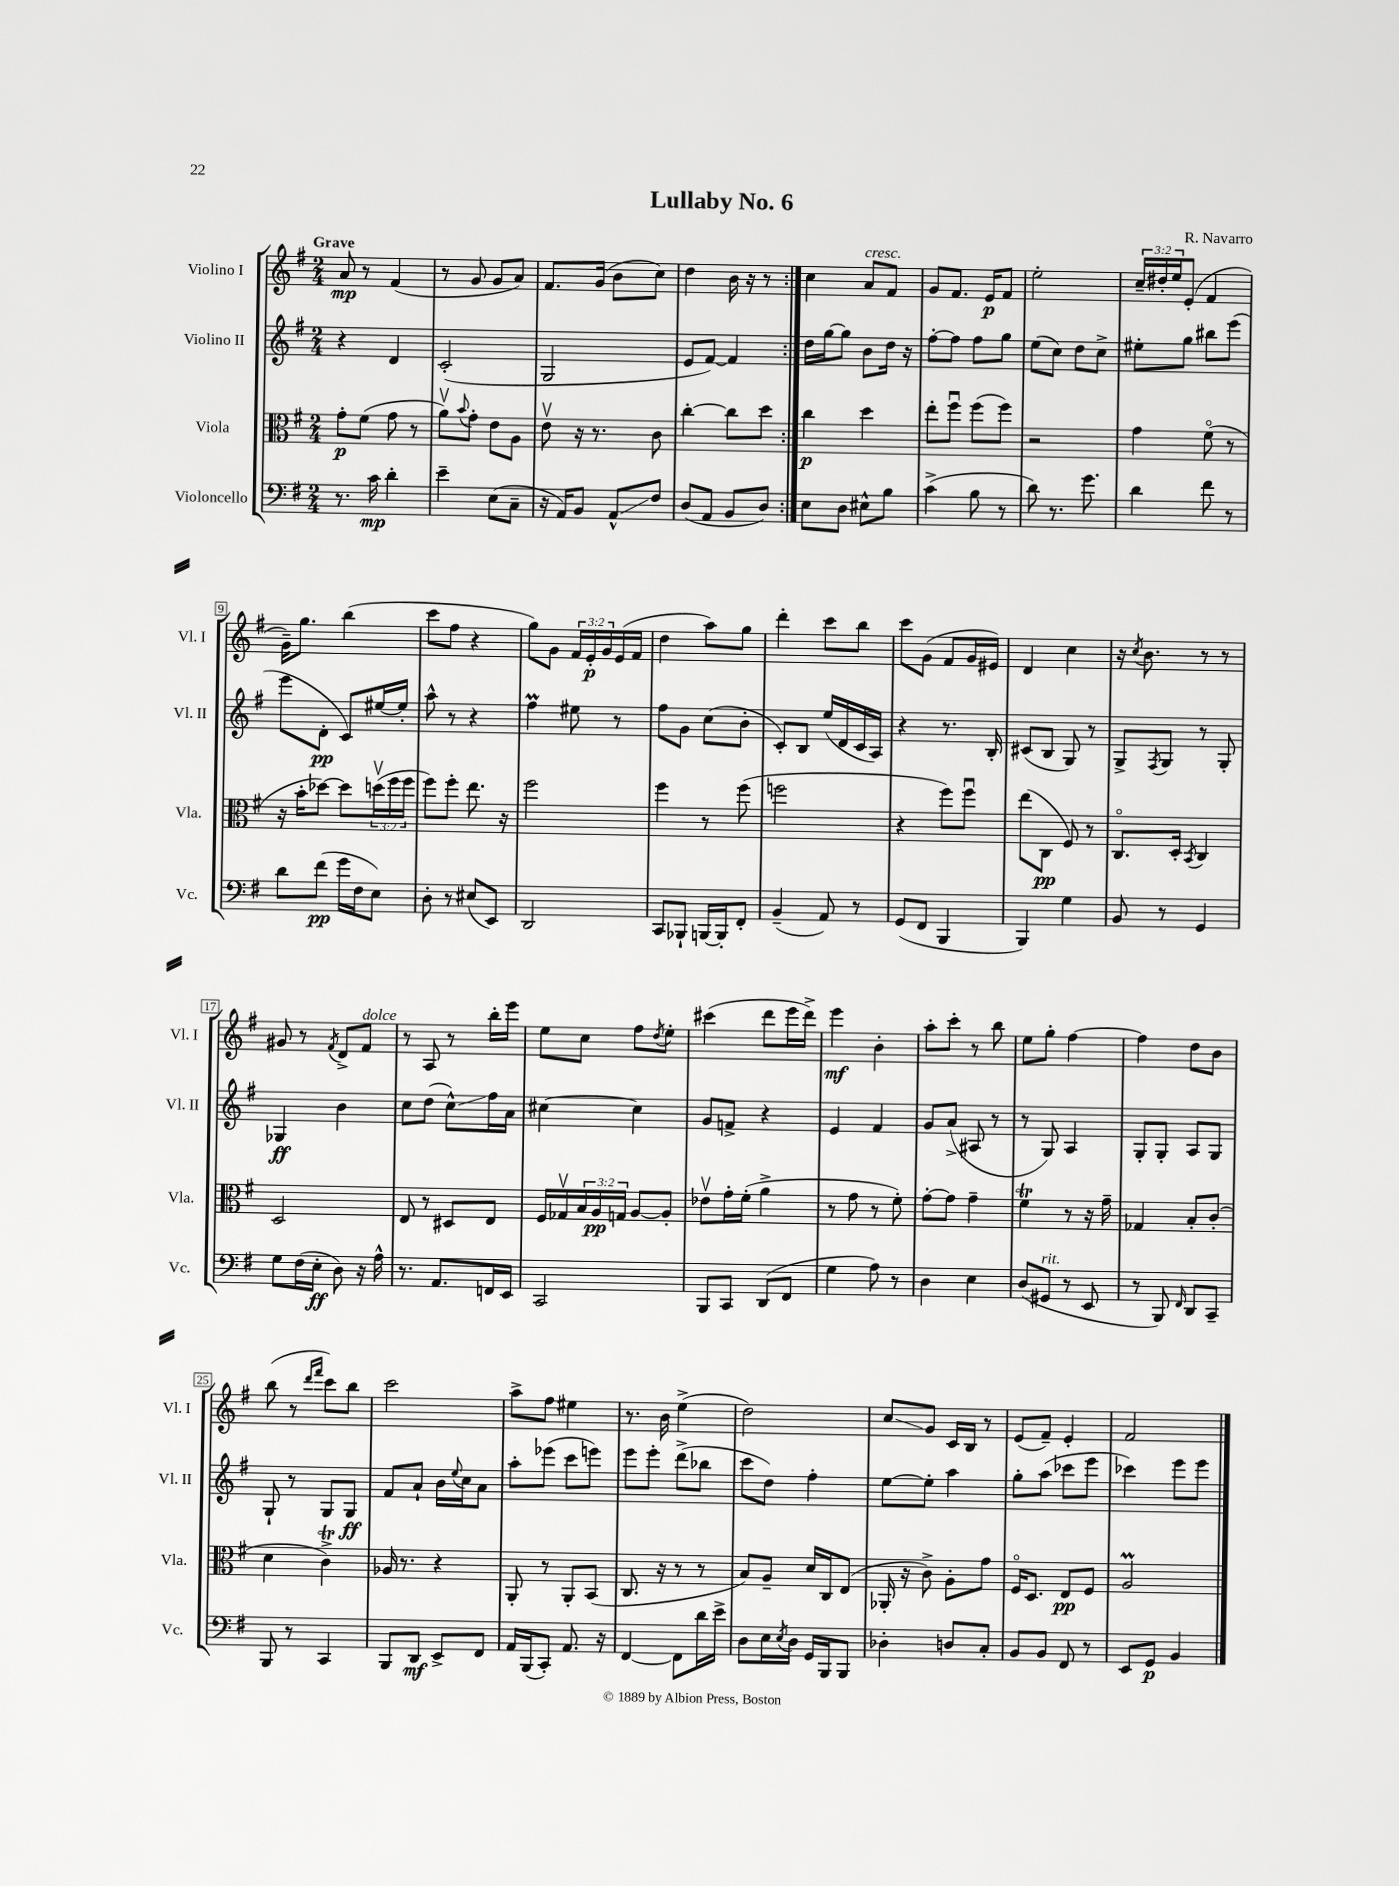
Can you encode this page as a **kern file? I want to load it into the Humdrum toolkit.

**kern	**kern	**kern	**kern
*staff4	*staff3	*staff2	*staff1
*clefF4	*clefC3	*clefG2	*clefG2
*k[f#]	*k[f#]	*k[f#]	*k[f#]
*M2/4	*M2/4	*M2/4	*M2/4
8.r	8g'\L	4r	8a/
.	(8f#\J	.	8r
16c\	.	.	.
4d'\	8g\	4d/	(4f#/
.	8r	.	.
=	=	=	=
4e~\	8av\L)	(2c'/	8r
.	8qqb/	.	.
.	8g'\J	.	8g/
(8E\L	8e\L	.	8g/L
8C~\J	8A\J	.	8a/J)
=	=	=	=
16r	8ev\	2G/	8.f#/L
16AA/LK)	.	.	.
8BB/J	16r	.	.
.	8.r	.	(16g/Jk
8AA^^/L	.	.	8b\L
8F#/J	8c\	.	8cc\J)
=	=	=	=
(8D/L	[4cc'\	8e/L	4dd\
8AA/J	.	[8f#/J)	.
8BB/L	8cc\]L	4f#/]	16b\
.	.	.	16r
8D/J)	8dd\J	.	8r
=:|!	=:|!	=:|!	=:|!
8E\L	4cc\	16dd\LL	4cc\
.	.	[16gg\J	.
8D\J	.	8gg\]J	.
8E#^^\L	4dd\	8b\L	8a/L
8B\J	.	16dd\Jk	8f#/J
.	.	16r	.
=	=	=	=
(4c^\	8ee'\L	[8ff#'\L	8g/L
.	8ff#u\J	8ff#\]J	8.f#/J
8B\	(8ff#\L	8ff#\L	.
.	.	.	16e/LK
8r	8ff#\J)	8gg\J	8f#/J
=	=	=	=
8d\)	2r	(8ee\L	2ee'\
8.r	.	8cc\J)	.
.	.	8dd\L	.
8.g\	.	.	.
.	.	8cc^\J	.
=	=	=	=
4d\	4g\	8ee#'\L	24cc~/LL
.	.	.	24dd#'/
.	.	.	24ee/J
.	.	8gg\J	(8e'/J
8f#\	(8f#o\	8bb#\L	4f#/
8r	8r	(8eee\J	.
=	=	=	=
8d\L	16r	8eee\L	16g~\LK)
.	16b'\LK	.	8.gg\J
(8f#\J	[8dd-\J)	8d'\J	.
16g\LL	8dd-\]L	8c/L)	(4bb\
16F#\J	.	.	.
8E\J)	(24ddv\L	[16ee#/L	.
.	24ff#\	.	.
.	.	16ee#'/]JJ	.
.	24ff#\JJ	.	.
=	=	=	=
8D'\	8ff#\L)	8aa^^\	8ccc\L
8r	8ff#'\J	8r	8ff#\J
(8E#/L	8.ee\	4r	4r
8EE/J)	.	.	.
.	16r	.	.
=	=	=	=
2DD/	2ff#\	4ff#\	8gg\L)
.	.	.	8g\J
.	.	8ee#\	24f#/LL
.	.	.	24e'/
.	.	.	24g/
.	.	8r	(16e/
.	.	.	16f#/JJ
=	=	=	=
8CC/L	4ff#\	8ff#\L	4dd\
8BBB-`/J	.	8g\J	.
[16BBB/LL	8r	(8cc\L	8aa\L)
16BBB'/]J	.	.	.
8FF#'/J	(8ff#\	8b'\J	8gg\J
=	=	=	=
(4BB~/	2ff\	8c'/L)	4ddd'\
.	.	8B/J	.
8AA/)	.	(16ee/LL	8ccc\L
.	.	16d/	.
8r	.	16c/	8bb\J
.	.	16A/JJ)	.
=	=	=	=
(8GG/L	4r	4r	8ccc\L
8FF#/J	.	.	(8g\J
4BBB/	8ff#\L)	8.r	8f#/L
.	8ff#u\J	.	16g/L
.	.	16B'/	16e#/JJ)
=	=	=	=
4BBB/)	(8ee\L	(8c#/L	4d/
.	8C\J	8B/J	.
4G\	8F#/)	8G/)	4cc\
.	8r	8r	.
=	=	=	=
8BB/	8.Co/L	8G^/L	16r
.	.	.	8qcc/
.	.	.	8.b\
.	.	8qF#/	.
8r	.	8G/J	.
.	16D'/Jk	.	.
.	8qBB/	.	.
4GG/	4C/	8r	8r
.	.	8G'/	8r
=	=	=	=
8G\L	2D/	4G-/	8g#/
(16F#\L	.	.	8r
16E'\JJ	.	.	.
.	.	.	8qf#/
8D\)	.	4b\	8d^/L
16r	.	.	8f#/J
16A^^\	.	.	.
=	=	=	=
8.r	8E/	8cc\L	8r
.	8r	(8dd\J	8A/
8.AA/L	.	.	.
.	8D#/L	8cc^^\L)	8r
16FF/L	8E/J	16ff#\L	16bb'\LL
16EE/JJ	.	16a\JJ	16eee\JJ
=	=	=	=
2CC/	16F#/LL	[4cc#\	8ee\L
.	16G-v/	.	.
.	24B/	.	8cc\J
.	24A/	.	.
.	24G/JJ	.	.
.	[8A/L	4cc#\]	8ff#\L
.	.	.	8qdd/
.	8A'/]J	.	8ee'\J
=	=	=	=
8BBB/L	8e-v\L	8g/L	(4ccc#\
8CC/J	16g'\L	8f^/J	.
.	(16f#'\JJ	.	.
(8DD/L	4a^\	4r	8ddd\L
8FF#/J	.	.	16eee\L
.	.	.	16ddd^\JJ)
=	=	=	=
4G\	8r	4e/	4eee\
.	8g\	.	.
8A\)	8r	4f#/	4b'\
8r	8f#'\)	.	.
=	=	=	=
4D\	[8g'\L	8g/L	8aa'\L
.	8g\]J	(8a^/J	8ccc'\J
4E\	4g~\	8A#/	8r
.	.	8r	8bb\
=	=	=	=
(8D/L	4f#\	8r	8ee\L
8GG#/J	.	8G/)	8gg'\J
8r	8r	4A/	[4ff#\
8EE/	16r	.	.
.	16g~\	.	.
=	=	=	=
8r	4G-/	8G'/L	4ff#\]
8BBB/)	.	8G'/J	.
16qqFF#/	.	.	.
8DD/L	8B'/L	8A/L	8dd\L
8CC~/J	(8c'/J	8G/J	8b\J
=	=	=	=
8BBB/	4d\	8G`/	(8bb\
8r	.	8r	8r
.	.	.	16qqddd/LL
.	.	.	16qqfff#/JJ
4CC/	4c^\)	8G/L	8ccc\L)
.	.	8G/J	8bb\J
=	=	=	=
8BBB/L	16A-/	8f#/L	2ccc\
.	8.r	.	.
8DD/J	.	8a`/J	.
8EE^/L	4r	16b\LL	.
.	.	8qqee/	.
.	.	16cc\J	.
8FF#/J	.	8a\J	.
=	=	=	=
16AA/LL	8AA'/	8aa'\L	8aa^\L
(16BBB/J	.	.	.
8CC'/J)	8r	(8eee-\J	8ff#\J
8.AA/	8AA'/L	8ccc\L	4ee#\
.	(8BB/J	8eee\J)	.
16r	.	.	.
=	=	=	=
[4FF#/	8.C/	8eee\L	8.r
.	.	8eee'\J	.
.	16r	.	16b\
8FF#\]L	8r	(8ddd^\L	(4ee^\
16d\L	8r	8bb-\J	.
16e^\JJ	.	.	.
=	=	=	=
8D\L	8B/L)	8ccc\L	2dd\)
16E\L	8A~/J	8dd\J)	.
8qE/	.	.	.
16D\JJ	.	.	.
16GG/LL	16d/LL	4ff#'\	.
16BBB/J	16C/J	.	.
8BBB/J	(8E/J	.	.
=	=	=	=
4D-'\	16AA-'/	[8ee\L	8cc/L
.	16r	.	.
.	8c^\)	8ee'\]J	8g/J
8D/L	8A'\L	4aa\	16c/LL
.	.	.	16B/JJ
8C'/J	8g\J	.	8r
=	=	=	=
8BB/L	16F#o/LK	8gg'\L	(8e/L
.	8.D/J	.	.
8BB/J	.	(8aa\J	8f#~/J)
8FF#/	8E/L	8ccc-\L	4e'/
8r	8F#/J	8eee\J	.
=	=	=	=
8EE/L	2A/	4ccc-\)	2f#/
8GG/J	.	.	.
4BB/	.	8eee\L	.
.	.	8eee\J	.
==	==	==	==
*-	*-	*-	*-
